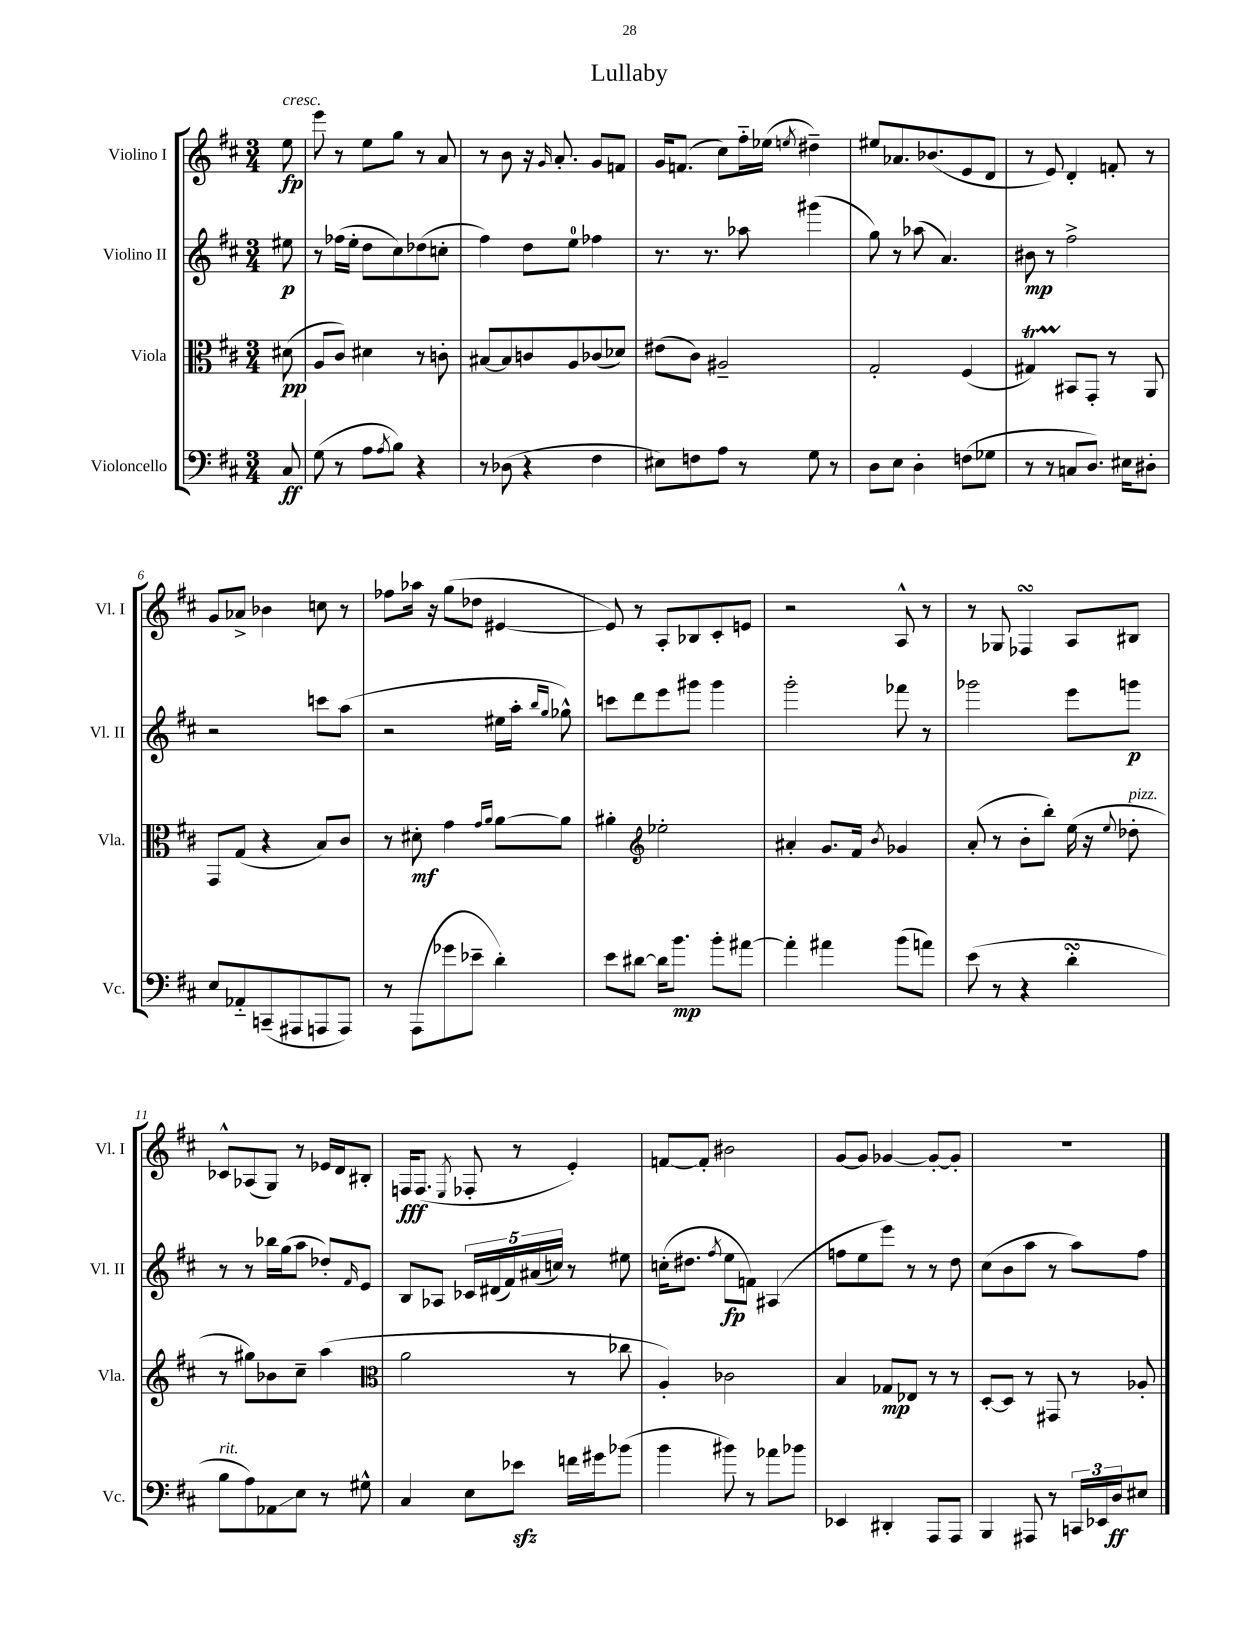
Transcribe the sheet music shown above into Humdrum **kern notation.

**kern	**kern	**kern	**kern
*staff4	*staff3	*staff2	*staff1
*clefF4	*clefC3	*clefG2	*clefG2
*k[f#c#]	*k[f#c#]	*k[f#c#]	*k[f#c#]
*M3/4	*M3/4	*M3/4	*M3/4
8C#	(8d#	8ee#	8ee
=	=	=	=
(8G	8A	8r	8eee
8r	8c#)	(16ff-	8r
.	.	16ee'	.
8A	4d#	8dd	8ee
8qA	.	.	.
8B)	.	8cc#)	8gg
4r	8r	(8dd-	8r
.	8c'	8cc'	8a
=	=	=	=
8r	[8B#	4ff#)	8r
(8D-	8B#]	.	8b
4r	8c	8dd	16r
.	.	.	16qqg
.	.	.	8.a'
.	8A	8ee	.
4F#	(8c-	4ff-	8g
.	8d-)	.	8f
=	=	=	=
8E#)	(8e#	8.r	16g
.	.	.	(8.f
8F	8c#)	.	.
.	.	8.r	.
8A	2A#~	.	8cc#)
8r	.	8aa-	16ff#'~
.	.	.	(16ee-
.	.	.	8qee
8G	.	(4ggg#	4dd#~)
8r	.	.	.
=	=	=	=
8D	2G'	8gg)	8ee#
8E	.	8r	8.a-
4D'	.	(8aa-	.
.	.	.	(8.b-
.	.	4.a)	.
(8F	(4F#	.	8e
8G-	.	.	8d
=	=	=	=
8r	4G#)	8b#	8r
8r	.	8r	8e)
8C	8BB#	2ff#^	4d'
8.D)	8GG'	.	.
.	8r	.	8f'
16E#	.	.	.
8D#'	8AA	.	8r
=	=	=	=
8E	8GG	2r	8g
8AA-'~	(8G	.	8a-^
(8CC~	4r	.	4b-
8AAA#	.	.	.
8AAA	8B)	8ccc	8cc
8AAA)	8c#	(8aa	8r
=	=	=	=
8r	8r	2r	8ff-
(8AAA	8d#'	.	16aa-
.	.	.	16r
8g-	4g	.	(8gg
8e-~	.	.	8dd-
.	16qqg	.	.
.	16qqa	.	.
4d')	[8a	16ee#	[4e#
.	.	16aa'	.
.	.	16qqbb	.
.	.	16qqgg	.
.	8a]	8gg-^^)	.
=	=	=	=
8e	4a#'	8ccc	8e#])
[8d#	.	8ddd	8r
*	*clefG2	*	*
16d#]	2ee-'	8eee	8A'
8.b	.	.	.
.	.	8ggg#	8B-
8b'	.	4ggg#	8c#'
[8a#	.	.	8e
=	=	=	=
4a#']	4a#'	2ggg'	2r
4a#	8.g	.	.
.	16f#	.	.
.	8qb	.	.
(8b	4g-	8fff-	8A^^
8a)	.	8r	8r
=	=	=	=
(8e	(8a'	2ggg-	8r
8r	8r	.	8G-
4r	8b'	.	4F-
.	8bb')	.	.
4d'	(16ee	8eee	8A
.	16r	.	.
.	8qqee	.	.
.	8dd-'	8ggg	8B#
=	=	=	=
8B	8r	8r	8c-^^
8A)	8gg#)	8r	(8A-
8AA-	8b-	16bb-	8G)
.	.	(16gg	.
8E	8cc#~	8aa	8r
8r	(4aa	8dd-')	16e-
.	.	.	16d
.	.	16qqf#	.
8G#^^	.	8e	8B#'
=	=	=	=
*	*clefC3	*	*
4C#	2a	8B	16F
.	.	.	(8.F
.	.	8A-	.
.	.	.	8qE
8E	.	20c-	8F-'
.	.	(20d#	.
.	.	20f#)	.
8e-	.	.	8r
.	.	(20a#	.
.	.	20cc)	.
16f	8r	8r	4e')
16g#	.	.	.
(8b-	8cc-	8ee#	.
=	=	=	=
4b	4A')	(16cc'	[8f
.	.	8.dd#	.
.	.	.	8f']
.	.	8qff#	.
8b#)	2c-	8ee	2b#
8r	.	8f)	.
8a-	.	(4A#	.
8b-	.	.	.
=	=	=	=
4EE-	4B	8ff	[8g
.	.	8ee	8g]
4DD#'	8G-	8eee)	[4g-
.	8E-	8r	.
8AAA	8r	8r	8g-'_
8AAA	8r	8dd	8g-']
=	=	=	=
4BBB	[8D'	(8cc#	2.r
.	8D]	8b	.
8AAA#	8r	8aa	.
8r	8GG#	8r	.
24CC	8r	8aa)	.
24EE-	.	.	.
24D	.	.	.
8E#	8A-'	8ff#	.
==	==	==	==
*-	*-	*-	*-
